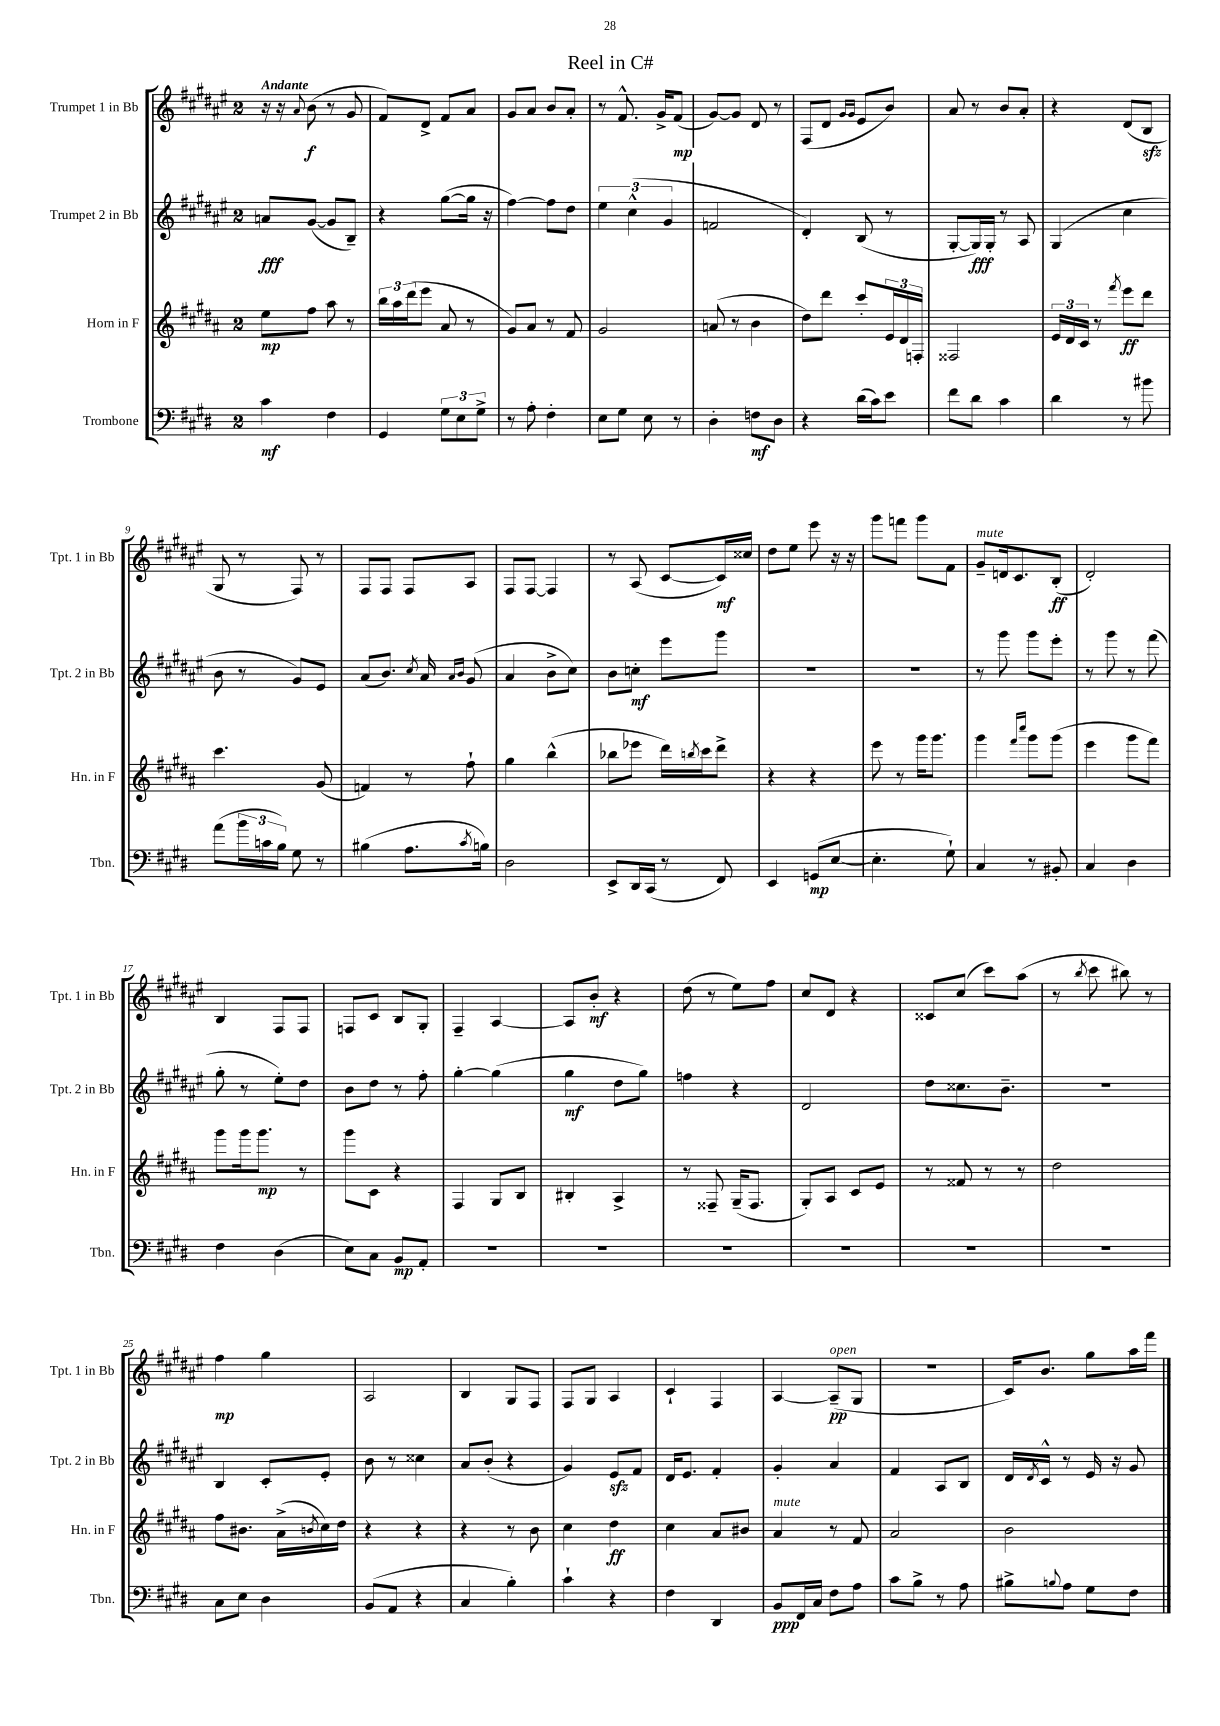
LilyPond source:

\header { title = "Reel in C#" }
<<
\new StaffGroup <<
\new Staff = "s0" \with { instrumentName = "Trumpet 1 in Bb" shortInstrumentName = "Tpt. 1 in Bb" } {
    \clef treble \key fis \major \once \override Staff.TimeSignature.style = #'single-digit \time 2/4 \tempo "Andante"
    r16 r16 \appoggiatura { ais'8 } b'8\f( r8 gis'8 |
    fis'8) dis'8-> fis'8 ais'8 |
    gis'8 ais'8 b'8 ais'8-. |
    r8 fis'8.-^ gis'16-> fis'8\mp( |
    gis'8~) gis'8 dis'8 r8 |
    fis8( dis'8 \grace { gis'16 gis'16 } eis'8 b'8) |
    ais'8 r8 b'8 ais'8-. |
    r4 dis'8( b8\sfz |
    gis8 r8 fis8) r8 |
    fis8 fis8 fis8 ais8 |
    fis8 fis8~ fis4 |
    r8 ais8( cis'8~ cis'16\mf) cisis''16 |
    dis''8 eis''8 eis'''8 r16 r16 |
    gis'''8 f'''8 gis'''8 fis'8 |
    gis'8--^\markup { \italic "mute" } d'16 cis'8. b8-.\ff( |
    dis'2-.) |
    b4 fis8 fis8 |
    f8 cis'8 b8 gis8-. |
    fis4-- ais4~ |
    ais8 b'8-.\mf r4 |
    dis''8( r8 eis''8) fis''8 |
    cis''8 dis'8 r4 |
    cisis'8 cis''8( cis'''8) ais''8( |
    r8 \acciaccatura { b''8 } cis'''8 bis''8) r8 |
    fis''4\mp gis''4 |
    ais2 |
    b4 gis8 fis8 |
    fis8 gis8 ais4 |
    cis'4-! fis4 |
    ais4~ ais8--\pp^\markup { \italic "open" }( gis8 |
    R2 |
    cis'16) b'8. gis''8 ais''16 fis'''16 \bar "|." |
}
\new Staff = "s1" \with { instrumentName = "Trumpet 2 in Bb" shortInstrumentName = "Tpt. 2 in Bb" } {
    \clef treble \key fis \major \once \override Staff.TimeSignature.style = #'single-digit \time 2/4
    a'8\fff gis'8~( gis'8 b8--) |
    r4 gis''8~( gis''16 r16 |
    fis''4~) fis''8 dis''8 |
    \tuplet 3/2 { eis''4 cis''4-^( gis'4 } |
    f'2 |
    dis'4-.) b8( r8 |
    gis8~-. gis16\fff) gis16-. r8 ais8 |
    gis4( cis''4 |
    b'8 r8 gis'8) eis'8 |
    ais'8( b'8.) \acciaccatura { cis''8 } ais'16 \grace { ais'16 b'16 } gis'8( |
    ais'4 b'8-> cis''8) |
    b'8 c''8-.\mf eis'''8 gis'''8 |
    R2 |
    R2 |
    r8 gis'''8 gis'''8 eis'''8-. |
    r8 gis'''8 r8 fis'''8( |
    gis''8-. r8 eis''8-.) dis''8 |
    b'8 dis''8 r8 fis''8-. |
    gis''4~-. gis''4( |
    gis''4\mf dis''8 gis''8) |
    f''4 r4 |
    dis'2 |
    dis''8 cisis''8. b'8.-- |
    r2 |
    b4 cis'8-. eis'8-. |
    b'8 r8 cisis''4 |
    ais'8 b'8-.( r4 |
    gis'4) eis'8\sfz fis'8 |
    dis'16 eis'8. fis'4-. |
    gis'4-. ais'4 |
    fis'4 ais8 b8 |
    dis'16 \acciaccatura { dis'8 } cis'16-^ r8 eis'16 r16 gis'8 \bar "|." |
}
\new Staff = "s2" \with { instrumentName = "Horn in F" shortInstrumentName = "Hn. in F" } {
    \clef treble \key b \major \once \override Staff.TimeSignature.style = #'single-digit \time 2/4
    e''8\mp fis''8 ais''8 r8 |
    \tuplet 3/2 { b''16 ais''16 dis'''16( } e'''8 ais'8 r8 |
    gis'8) ais'8 r8 fis'8 |
    gis'2 |
    a'8( r8 b'4 |
    dis''8) dis'''8 cis'''8-. \tuplet 3/2 { e'16 dis'16 f16-. } |
    fisis2 |
    \tuplet 3/2 { e'16 dis'16 cis'16 } r8 \acciaccatura { fis'''8 } e'''8\ff dis'''8 |
    cis'''4. gis'8( |
    f'4) r8 fis''8-! |
    gis''4 b''4-^( |
    bes''8 ees'''8 dis'''16) \acciaccatura { b''8 } cis'''16 dis'''8-> |
    r4 r4 |
    e'''8 r8 gis'''16 gis'''8. |
    gis'''4 \grace { fis'''16 cis''''16 } gis'''8 gis'''8( |
    e'''4 gis'''8 fis'''8) |
    gis'''8 gis'''16 gis'''8.\mp r8 |
    gis'''8 cis'8 r4 |
    fis4 gis8 b8 |
    bis4-. ais4-> |
    r8 fisis8-- gis16--( fisis8. |
    gis8-.) ais8 cis'8 e'8 |
    r8 fisis'8 r8 r8 |
    dis''2 |
    fis''8 bis'8. ais'16->( \acciaccatura { b'8 } cis''16) dis''16 |
    r4 r4 |
    r4 r8 b'8 |
    cis''4 dis''4\ff |
    cis''4 ais'8 bis'8 |
    ais'4^\markup { \italic "mute" } r8 fis'8 |
    ais'2 |
    b'2 \bar "|." |
}
\new Staff = "s3" \with { instrumentName = "Trombone" shortInstrumentName = "Tbn." } {
    \clef bass \key e \major \once \override Staff.TimeSignature.style = #'single-digit \time 2/4
    cis'4\mf fis4 |
    gis,4 \tuplet 3/2 { gis8 e8 gis8-> } |
    r8 a8-. fis4-. |
    e8 gis8 e8 r8 |
    dis4-. f8\mf dis8 |
    r4 dis'16( cis'16) e'8 |
    fis'8 dis'8 cis'4 |
    dis'4 r8 bis'8 |
    a'8( \tuplet 3/2 { b'16 c'16 b16) } gis8 r8 |
    bis4( a8. \acciaccatura { cis'8 } b16) |
    dis2 |
    e,8-> dis,16 cis,16( r8 fis,8) |
    e,4 g,8\mp( e8~ |
    e4.-. gis8-!) |
    cis4 r8 bis,8-. |
    cis4 dis4 |
    fis4 dis4( |
    e8) cis8 b,8\mp a,8-. |
    R2 |
    R2 |
    R2 |
    R2 |
    R2 |
    R2 |
    cis8 e8 dis4 |
    b,8( a,8 r4 |
    cis4 b4-.) |
    cis'4-! r4 |
    fis4 dis,4 |
    b,8\ppp fis,16 cis16 fis8 a8 |
    cis'8 b8-> r8 a8 |
    bis8-> \appoggiatura { b8 } a8 gis8 fis8 \bar "|." |
}
>>
>>
